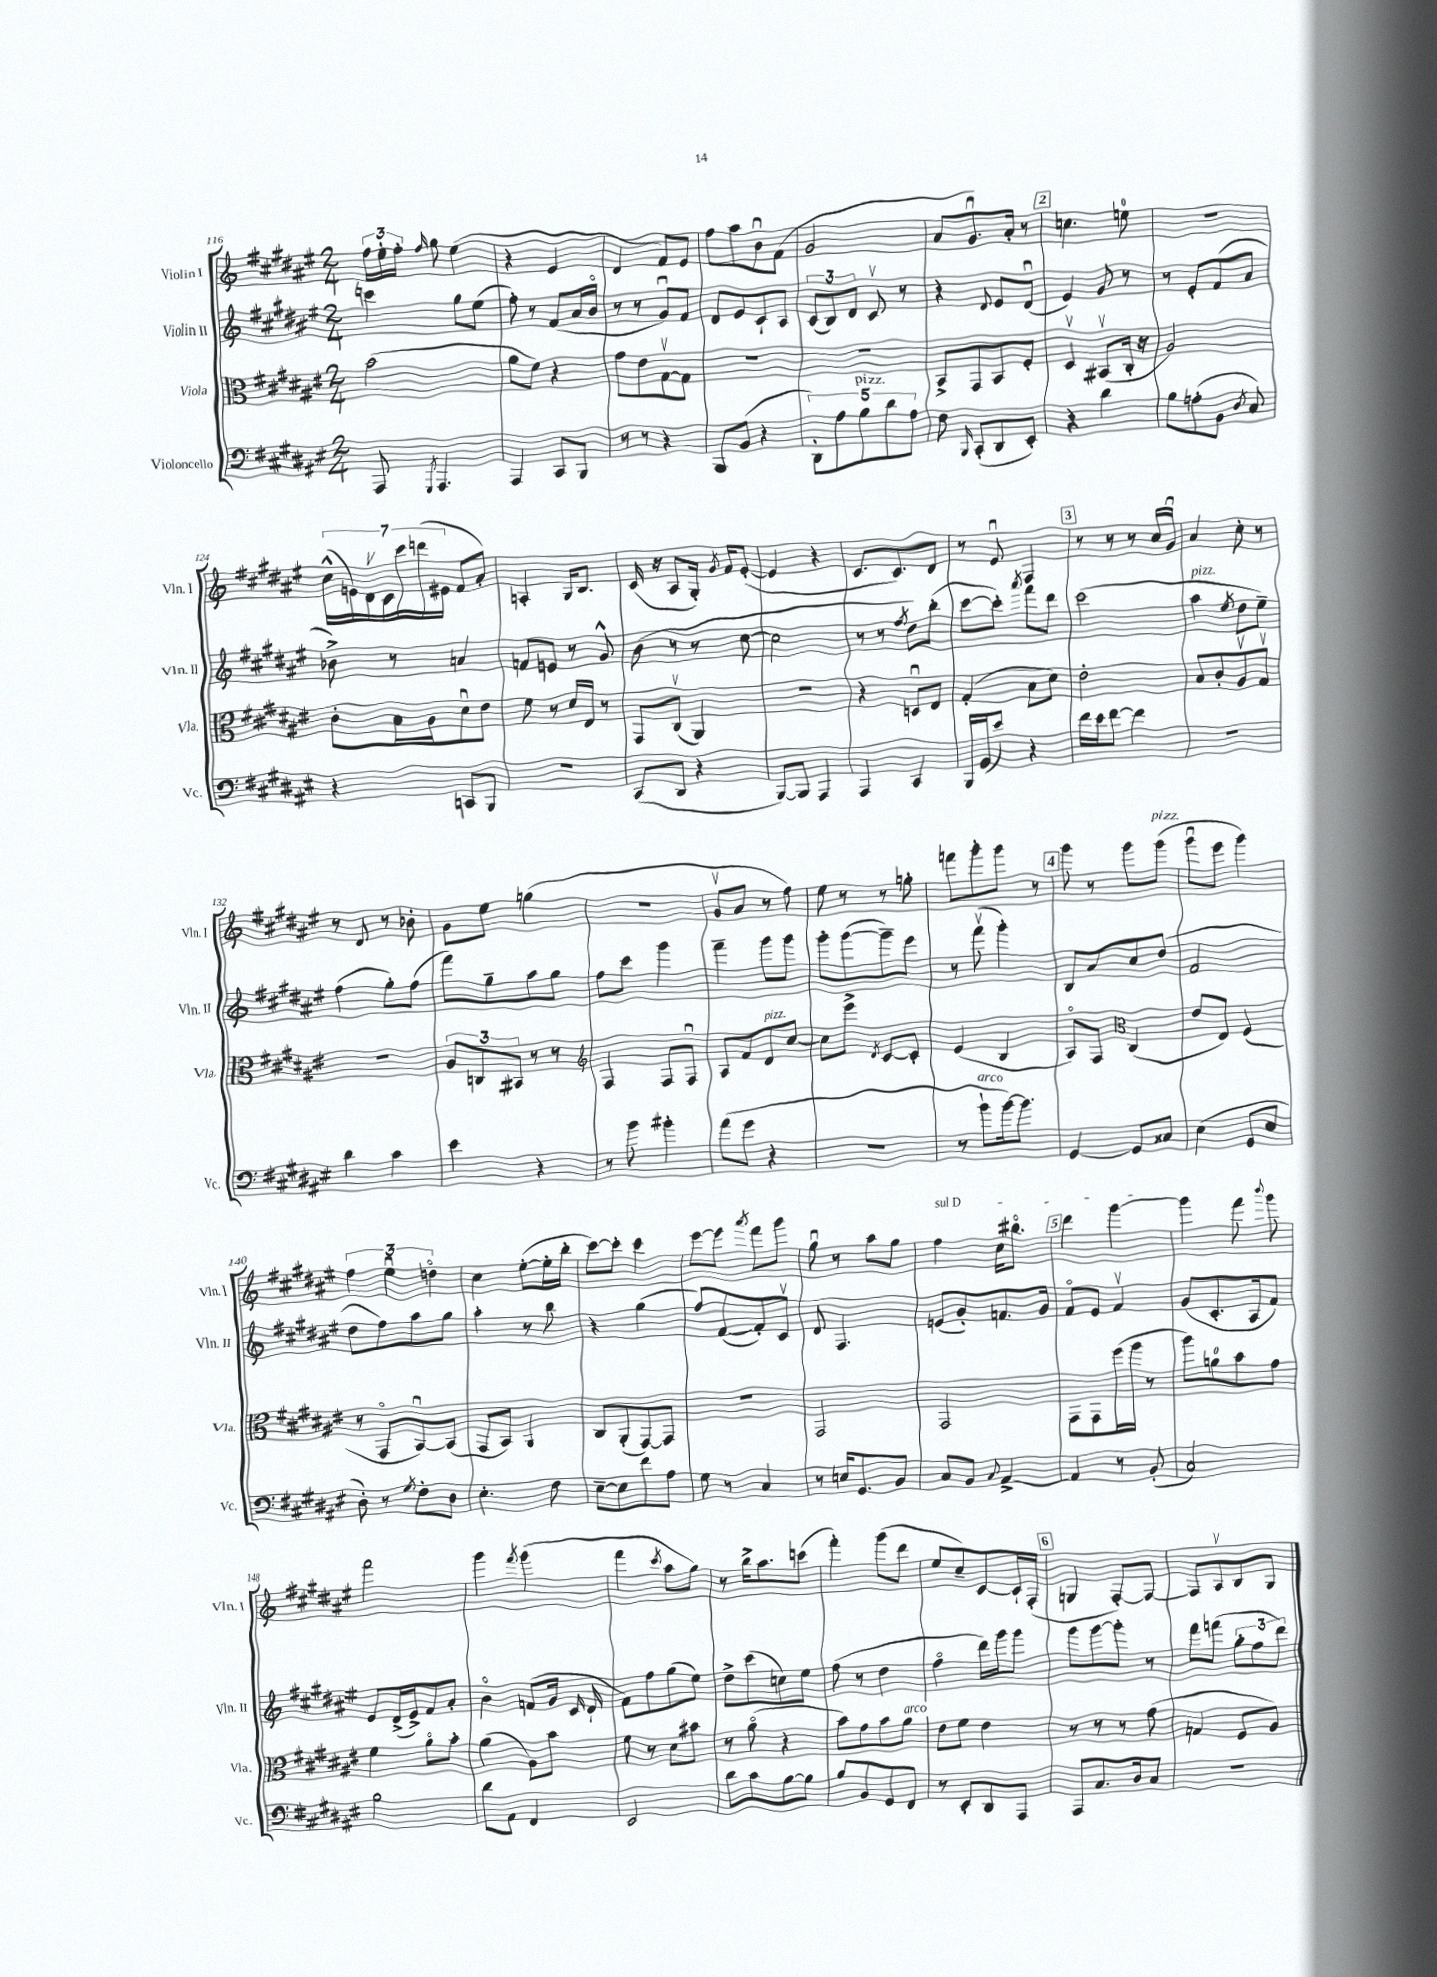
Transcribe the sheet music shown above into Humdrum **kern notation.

**kern	**kern	**kern	**kern
*staff4	*staff3	*staff2	*staff1
*clefF4	*clefC3	*clefG2	*clefG2
*k[f#c#g#d#a#e#]	*k[f#c#g#d#a#e#]	*k[f#c#g#d#a#e#]	*k[f#c#g#d#a#e#]
*M2/4	*M2/4	*M2/4	*M2/4
8AAA#/	(2b\	4ccc\	24ff#\LL
.	.	.	24ee#'\
.	.	.	24ff#'\JJ
8qGGG#/	.	.	16qqff#/
4.AAA#/	.	.	8gg#\
.	.	8gg#\L	(4ee#\
.	.	(8ee#\J	.
=	=	=	=
4AAA#/	8a#\L	8ff#'\)	4r
.	8f#\J)	8r	.
8CC#/L	4r	(8f#/L	4e#/
8BBB/J	.	16a#/L	.
.	.	16bo/JJ	.
=	=	=	=
8r	8g#\L	8r	4d#/
8r	8e#\	8r	.
4r	[8G#v\	8g#u/L)	8f#/L)
.	8G#\]J	8f#/J	8e#/J
=	=	=	=
8BBB/L	2r	8d#/L	8ff#\L
(8BB/J	.	8e#/	8aa#\
4r	.	8c#`/	8bu\
.	.	8A#/J	(8f#\J
=	=	=	=
10DD#'\L)	2r	(12c#/L	2g#/
.	.	12B/)	.
10A#\	.	.	.
.	.	12d#/J	.
10B\	.	.	.
.	.	8c#v/	.
10d#\	.	.	.
.	.	8r	.
10A#\J	.	.	.
=	=	=	=
8F#\	8BB^/L	4r	8a#/L
16qqBBB/	.	.	.
(8CC#'/L	8GG#/	.	8.g#u/)
.	.	8qqd#/	.
8DD#/	8BB/	8e#/L	.
.	.	.	16a#'/Jk
8EE#'/J)	8F#'/J	(8d#u/J	8r
=	=	=	=
4r	4D#v/	4e#/)	4.cc\
4d#\	(8BB#v/L	8g#/	.
.	16C#'/Jk	8r	8ee\
.	16r	.	.
=	=	=	=
8B\L	2A#/)	8r	2r
(8A'\	.	8e#'/L	.
8BB\J	.	(8f#/	.
8qD#/	.	.	.
8C#/)	.	8a#/J	.
=	=	=	=
4r	8c#'\L	8b-^\)	(28cc#^^\LL
.	.	.	28e\)
.	.	.	28d#v\
.	.	.	28c#\
.	16B\L	8r	.
.	.	.	28ccc#\
.	.	.	(28ddd\
.	16A#\J	.	.
.	.	.	28e#\JJ
8CC/L	8d#u\	4a/	8f#/L
8BBB/J	8e#\J	.	8a#'/J)
=	=	=	=
2r	8f#\	8f/L	4A'/
.	8r	8e/J	.
.	16d#/LL	8r	16G#/LK
.	16E#/JJ	.	8.B/J
.	8r	8g#^^/	.
=	=	=	=
(8CC#/L	8GG#/L	(8b\	(16c#/
.	.	.	16r
8DD#/J	(8C#v/J	8r	8A#/L
4r	4AA#/)	8r	16G#'/Jk)
.	.	.	8qg#/
.	.	.	16f#/LK
.	.	[8cc#\	([8e#'/J
=	=	=	=
[8BBB/L)	2r	2cc#\]	4e#/]
8BBB/]J	.	.	.
4AAA#/	.	.	4r
=	=	=	=
4AAA#/	4r	8r	8.c#/L
.	.	8r	.
.	.	.	8.c#/)
.	.	8qff#/	.
4CC#/	8Du/L	8dd#\L)	.
.	8E#/J	(8bb'\J	8d#/J
=	=	=	=
16BBB/LL	(4G#'/	[8ccc#\L	8r
(16GG#/J	.	.	.
8e#/J)	.	8ccc#'\]J)	8e#u/
.	.	8qaaa#/	.
4r	8B\L	8fff#\L	4F#/
.	8d#\J)	8ddd#\J	.
=	=	=	=
16f#\LL	2e#'\	(2ccc#\	8r
16e#\J	.	.	.
[8f#\J	.	.	8r
4f#\]	.	.	8r
.	.	.	16cc#/LL
.	.	.	16g#u/JJ
=	=	=	=
2r	8B/L	4aa#\	4a#/
.	8c#'/	.	.
.	.	8qee#/	.
.	8A#v/	8dd#\L	8cc#'\
.	8G#v/J	8ee#~\J)	8r
=	=	=	=
4d#\	2r	(4ff#\	8r
.	.	.	8d#/
4c#\	.	8gg#'\L)	8r
.	.	(8ff#\J	8b-'\
=	=	=	=
4e#\	12A#/L	8fff#\L)	8g#\L
.	12C/	.	.
.	.	8gg#~\	8ee#\J
.	12BB#/J	.	.
4r	8r	8aa#\	(4gg\
.	8r	8gg#\J	.
=	=	=	=
*	*clefG2	*	*
8r	4F#/	8ff#\L	2r
8b\	.	8ccc#\J	.
4b#'\	8F#/L	4ggg#\	.
.	8F#u/J	.	.
=	=	=	=
(8a#\L	8A#/L	4fff#~\	8g#v/L
8g#\J	8f#/	.	8a#/J
4r	8d#/	8ggg#\L	8r
.	[8cc#/J	8ggg#\J	8ff#\)
=	=	=	=
2r	8cc#\]L	8ggg#'\L	8ee#\
.	8eee#^\J	([8ggg#\	8r
.	8qd#/	.	.
.	[8c#/L	8ggg#~\])	8r
.	8c#'/]J	8eee#\J	8gg'\
=	=	=	=
8r	(4e#/	8r	8fff\L
8b`\L	.	(8fff#v\	8ggg#'\
[16b\k)	4B/	4ggg#'\)	8ggg#\J
8.b\]J	.	.	.
.	.	.	8r
=	=	=	=
[4GG#/	8A#o/L)	8B/L	8ggg#\
.	8F#/J	8a#/	8r
*	*clefC3	*	*
8GG#/]L	(4C#/	8cc#/	8ggg#\L
8C##/J	.	(8dd#/J	(8ggg#\J
=	=	=	=
(4E#\	8e#/L	2f#/	8ggg#u\L
.	8E#/J)	.	8eee#\J
8GG#/L	(4F#/	.	4ggg#\)
8E#/J	.	.	.
=	=	=	=
8D#'\)	8r	8dd#\L	6ff#\
8r	8GG#o/L	8ff#\)	.
.	.	.	6ee#u\
8qG#/	.	.	.
8F#'\L	[8BBu/)	8aa#\	.
.	.	.	6ddo\
8D#\J	(8BB/]J	8gg#\J	.
=	=	=	=
4.E#'\	8GG#/L	4aa#'\	4cc#\
.	8BB/J)	.	.
.	4AA#/	8r	([8ee#'\L
8F#\	.	8bb\	16ee#'\]L
.	.	.	16bb'\JJ
=	=	=	=
[8E#~\L	8C#/L	4r	[8ccc#\L)
8E#\]	(8AA#'/	.	8ccc#'\]J
8f#\	[8GG#/)	(4gg#\	4ccc#\
8A#\J	8GG#/]J	.	.
=	=	=	=
8G#\	2r	8ff#/L)	[8eee#\L
8r	.	([8f#/	8eee#\]J
.	.	.	8qaaa#/
4C#/	.	8f#'/])	8fff#\L
.	.	8c#v/J	8ggg#\J
=	=	=	=
8r	2GG#/	8d#/	8gg#u\
16E/LK	.	4.F#/	8r
8.GG#/	.	.	.
.	.	.	8aa#\L
8BB/J	.	.	8gg#\J
=	=	=	=
8C#/L	2GG#/	(8e/L	4ff#\
8BB/J	.	8g#'/)	.
8qqC#/	.	.	.
[4AA#^/	.	8.f/	16cc#\LK
.	.	.	8.bb#o\J
.	.	16g#/Jk	.
=	=	=	=
4AA#/]	8GG#\L	8f#o/L	4ddd#\
.	8GG#\	8e#/J	.
8r	(16ff#\L	4f#v/	[4ggg#\
.	16aa#\JJ	.	.
(8BB'/	8r	.	.
=	=	=	=
2C#/)	8aa#\L)	(8g#/L	4ggg#\]
.	8a\	8.c#'/	.
.	8b\	.	8fff#\
.	.	16A#/k	.
.	.	.	8qqbbb/
.	8g#\J	8f#/J)	8ggg#\
=	=	=	=
2B\	4f#\	8e#/L	2fff#\
.	.	(16d#^/L	.
.	.	16e#^/J)	.
.	8a#o\L	8f#/	.
.	8b'\J	8a#'/J	.
=	=	=	=
8d#\L	(4a#\	4bo\	4ggg#\
8AA#\J	.	.	.
.	.	.	8qfff#/
4FF#/	8A#\L)	(8f/L	(4ggg#\
.	8b\J	16g#/Jk	.
.	.	16qqc#/	.
.	.	16d#`/	.
=	=	=	=
2EE#/	8f#\	8f#\L)	4fff#\
.	8r	8ff#\	.
.	.	.	8qccc#/
.	8d#\L	(8gg#\	8aa#\L
.	8b#\J	8ee#\J)	8gg#\J)
=	=	=	=
8d#\L	8r	8dd#^\L	8r
8c#\	(8a#o\	(8ccc#\	16bb^\LK
.	.	.	8.aa#\
[8B\	4r	8cc\)	.
8B\]J	.	8ee#\J	(8ccc\J
=	=	=	=
8B/L	8b\L)	(8ff#\	4fff#'\)
8BB/	8g#\	8r	.
8GG#/	8b\	4dd#\	(8ggg#\L
8FF#/J	8a#\J	.	8ddd#\J
=	=	=	=
8r	8e#\L	4ff#o\	8ee#/L
8EE#'/L	8f#\J	.	8cc#~/)
8DD#/	4e#\	16ddd#\LL)	[8c#/
.	.	16ggg#\J	.
8AAA#/J	.	8ggg#\J	16c#`/]L
.	.	.	(16F#'/JJ
=	=	=	=
8AAA#/L	8r	8ggg#\L	4G/
8.C#/	8r	[8ggg#\	.
.	8r	8ggg#'\]J	[8F#'/L)
16D#/k	.	.	.
8C#/J	(8g#\	8r	8F#/_J
=	=	=	=
2r	4G/	8fff#\L	8F#/]L
.	.	(8fff\J	8A#v/
.	8F#/L	12gg#'\L	8B/
.	.	12ff#\	.
.	8A#/J)	.	8G#/J
.	.	12ddd#\J)	.
==	==	==	==
*-	*-	*-	*-
